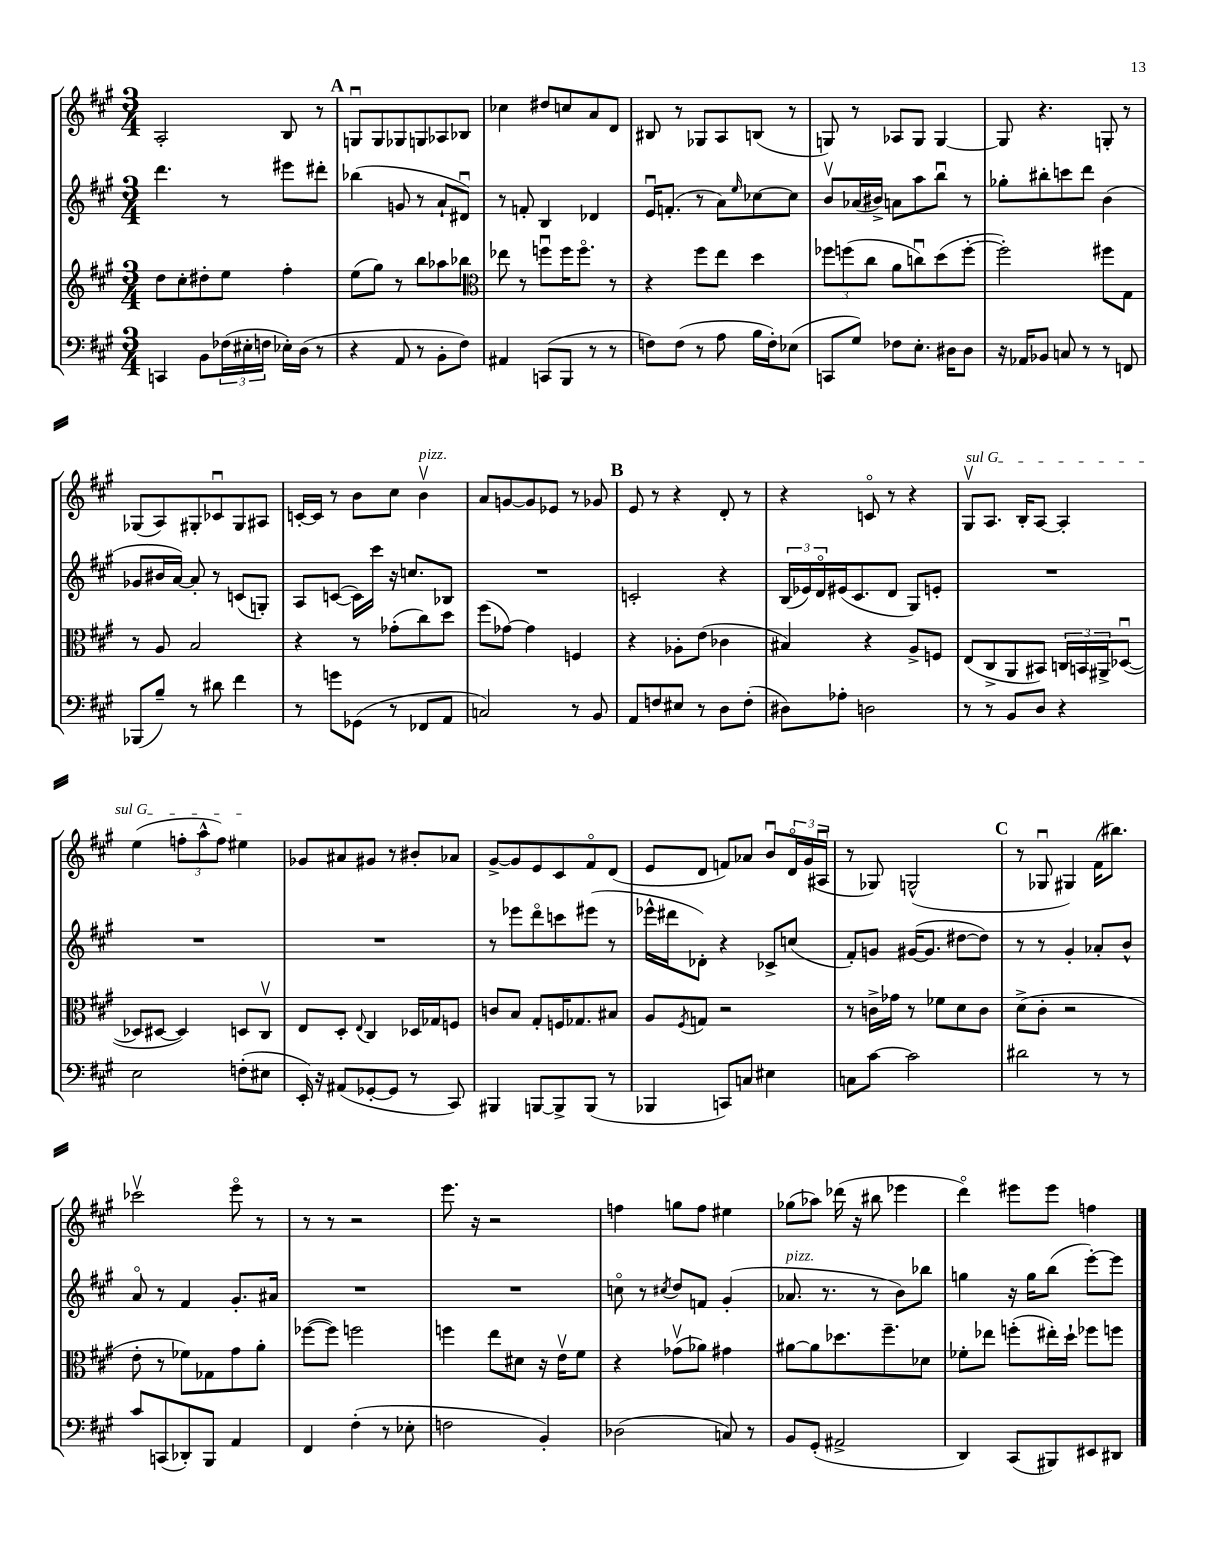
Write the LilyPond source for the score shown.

<<
\new StaffGroup <<
\new Staff = "s0" {
    \clef treble \key a \major \numericTimeSignature \time 3/4
    a2-. b8 r8 |
    \mark \markup { \bold "A" } g8\downbow g8 ges8 g8 aes8 bes8 |
    ces''4 dis''8 c''8 a'8 d'8 |
    bis8 r8 ges8 a8 b8( r8 |
    g8) r8 aes8 g8 g4~ |
    g8 r4. g8-. r8 |
    ges8( a8) gis8-. ces'8\downbow gis8 ais8 |
    c'16~-. c'16 r8 b'8 cis''8 b'4\upbow^\markup { \italic "pizz." } |
    a'8 g'8~ g'8 ees'8 r8 ges'8 |
    \mark \markup { \bold "B" } e'8 r8 r4 d'8-. r8 |
    r4 c'8\flageolet r8 r4 |
    \once \override TextSpanner.bound-details.left.text = \markup { \italic "sul G" } gis8\upbow\startTextSpan a8. b16-. a8~ a4-. |
    e''4( \tuplet 3/2 { f''8-. a''8-^ f''8) } eis''4\stopTextSpan |
    ges'8 ais'8 gis'8 r8 bis'8-. aes'8 |
    gis'8~-> gis'8 e'8 cis'8 fis'8\flageolet d'8( |
    e'8 d'8 f'8) aes'8 b'8\downbow \tuplet 3/2 { d'16\flageolet gis'16( ais16\downbow } |
    r8 ges8) g2-^( |
    \mark \markup { \bold "C" } r8 ges8\downbow gis4) fis'16( bis''8.) |
    ces'''2\upbow e'''8\flageolet r8 |
    r8 r8 r2 |
    e'''8. r16 r2 |
    f''4 g''8 f''8 eis''4 |
    ges''8( aes''8) des'''16( r16 bis''8 ees'''4 |
    d'''4\flageolet) eis'''8 eis'''8 f''4 \bar "|." |
}
\new Staff = "s1" {
    \clef treble \key a \major \numericTimeSignature \time 3/4
    d'''4. r8 eis'''8 dis'''8-. |
    \mark \markup { \bold "A" } bes''4( g'8 r8 a'8-! dis'8\downbow) |
    r8 f'8-. b4 des'4 |
    e'16\downbow f'8.-.( r8 a'8) \grace { e''16 } ces''8~ ces''8 |
    b'8\upbow aes'16( bis'16->) a'8 a''8 b''8\downbow r8 |
    ges''8-. bis''8-. c'''8 d'''8 b'4( |
    ges'8 bis'16 a'16~) a'8-. r8 c'8( g8-.) |
    a8 c'8~( c'16) cis'''16 r16 c''8. bes8 |
    R2. |
    \mark \markup { \bold "B" } c'2-. r4 |
    \tuplet 3/2 { b16( ees'16) d'16\flageolet } eis'16( cis'8. d'8 gis8) e'8-. |
    R2. |
    R2. |
    R2. |
    r8 ees'''8 d'''8\flageolet c'''8 eis'''8( r8 |
    ees'''16-^ dis'''16 des'8-.) r4 ces'8-> c''8( |
    fis'8-.) g'8 gis'16~( gis'8. dis''8~ dis''8) |
    \mark \markup { \bold "C" } r8 r8 gis'4-. aes'8-. b'8-^ |
    a'8\flageolet r8 fis'4 gis'8.-. ais'16 |
    R2. |
    R2. |
    c''8\flageolet r8 \acciaccatura { cis''8 } d''8 f'8 gis'4-.( |
    aes'8.^\markup { \italic "pizz." } r8. r8 b'8) bes''8 |
    g''4 r16 g''16 b''8( e'''8~-.) e'''8 \bar "|." |
}
\new Staff = "s2" {
    \clef treble \key a \major \numericTimeSignature \time 3/4
    d''8 cis''8-. dis''8-. e''8 fis''4-. |
    \mark \markup { \bold "A" } e''8( gis''8) r8 b''8 aes''8 bes''8 |
    \clef alto ees''8 r8 f''8\downbow f''16 f''8.\flageolet r8 |
    r4 fis''8 e''8 d''4 |
    \tuplet 3/2 { fes''8 f''8( cis''8 } a'8 c''8\downbow) d''8( f''8~-. |
    f''2-.) fis''8 gis8 |
    r8 a8 b2 |
    r4 r8 ges'8-.( cis''8) d''8 |
    fis''8( ges'8~) ges'4 f4 |
    \mark \markup { \bold "B" } r4 aes8-. e'8( ces'4 |
    bis4) r4 a8-> f8 |
    e8( cis8-> a,8 bis,8) \tuplet 3/2 { c16 b,16 ais,16-> } des8~\downbow( |
    des8 dis8~ dis4) d8 cis8\upbow |
    e8 d8-. \appoggiatura { e8 } cis4 des16 ges16 f8 |
    c'8 b8 gis8-. f16 ges8. bis8 |
    a8 \acciaccatura { fis8 } g8 r2 |
    r8 c'16-> ges'16 r8 fes'8 d'8 c'8 |
    \mark \markup { \bold "C" } d'8->( cis'8-. r2 |
    e'8-. r8 fes'8) ges8 gis'8 a'8-. |
    fes''8~( fes''8) f''2 |
    f''4 e''8 dis'8 r16 e'16\upbow fis'8 |
    r4 ges'8\upbow( aes'8) gis'4 |
    ais'8~ ais'8 des''8. fis''8.-- des'8 |
    fes'8-. ees''8 f''8-.( eis''16-.) d''16-! fes''8 f''8 \bar "|." |
}
\new Staff = "s3" {
    \clef bass \key a \major \numericTimeSignature \time 3/4
    c,4 b,8 \tuplet 3/2 { fes16( eis16-. f16 } ees16-.) d16( r8 |
    \mark \markup { \bold "A" } r4 a,8 r8 b,8-. fis8) |
    ais,4 c,8( b,,8 r8 r8 |
    f8) f8( r8 a8 b16 f16-.) ees8( |
    c,8 gis8) fes8 e8.-. dis16 dis8 |
    r16 aes,16 bes,8 c8 r8 r8 f,8 |
    bes,,8( b8--) r8 dis'8 fis'4 |
    r8 g'8 ges,8( r8 fes,8 a,8 |
    c2) r8 b,8 |
    \mark \markup { \bold "B" } a,8 f8 eis8 r8 d8 f8-.( |
    dis8) aes8-. d2 |
    r8 r8 b,8 d8 r4 |
    e2 f8-.( eis8 |
    e,16-.) r16 ais,8( ges,8~-. ges,8 r8 cis,8) |
    bis,,4 b,,8~ b,,8-> b,,8( r8 |
    bes,,4 c,8) c8 eis4 |
    c8 cis'8~ cis'2 |
    \mark \markup { \bold "C" } dis'2 r8 r8 |
    cis'8 c,8( des,8-.) b,,8 a,4 |
    fis,4 fis4-.( r8 ees8-. |
    f2 b,4-.) |
    des2( c8) r8 |
    b,8 gis,8-.( ais,2-> |
    d,4) cis,8( bis,,8) eis,8 dis,8 \bar "|." |
}
>>
>>
\layout { \context { \Score \remove "Bar_number_engraver" } }
